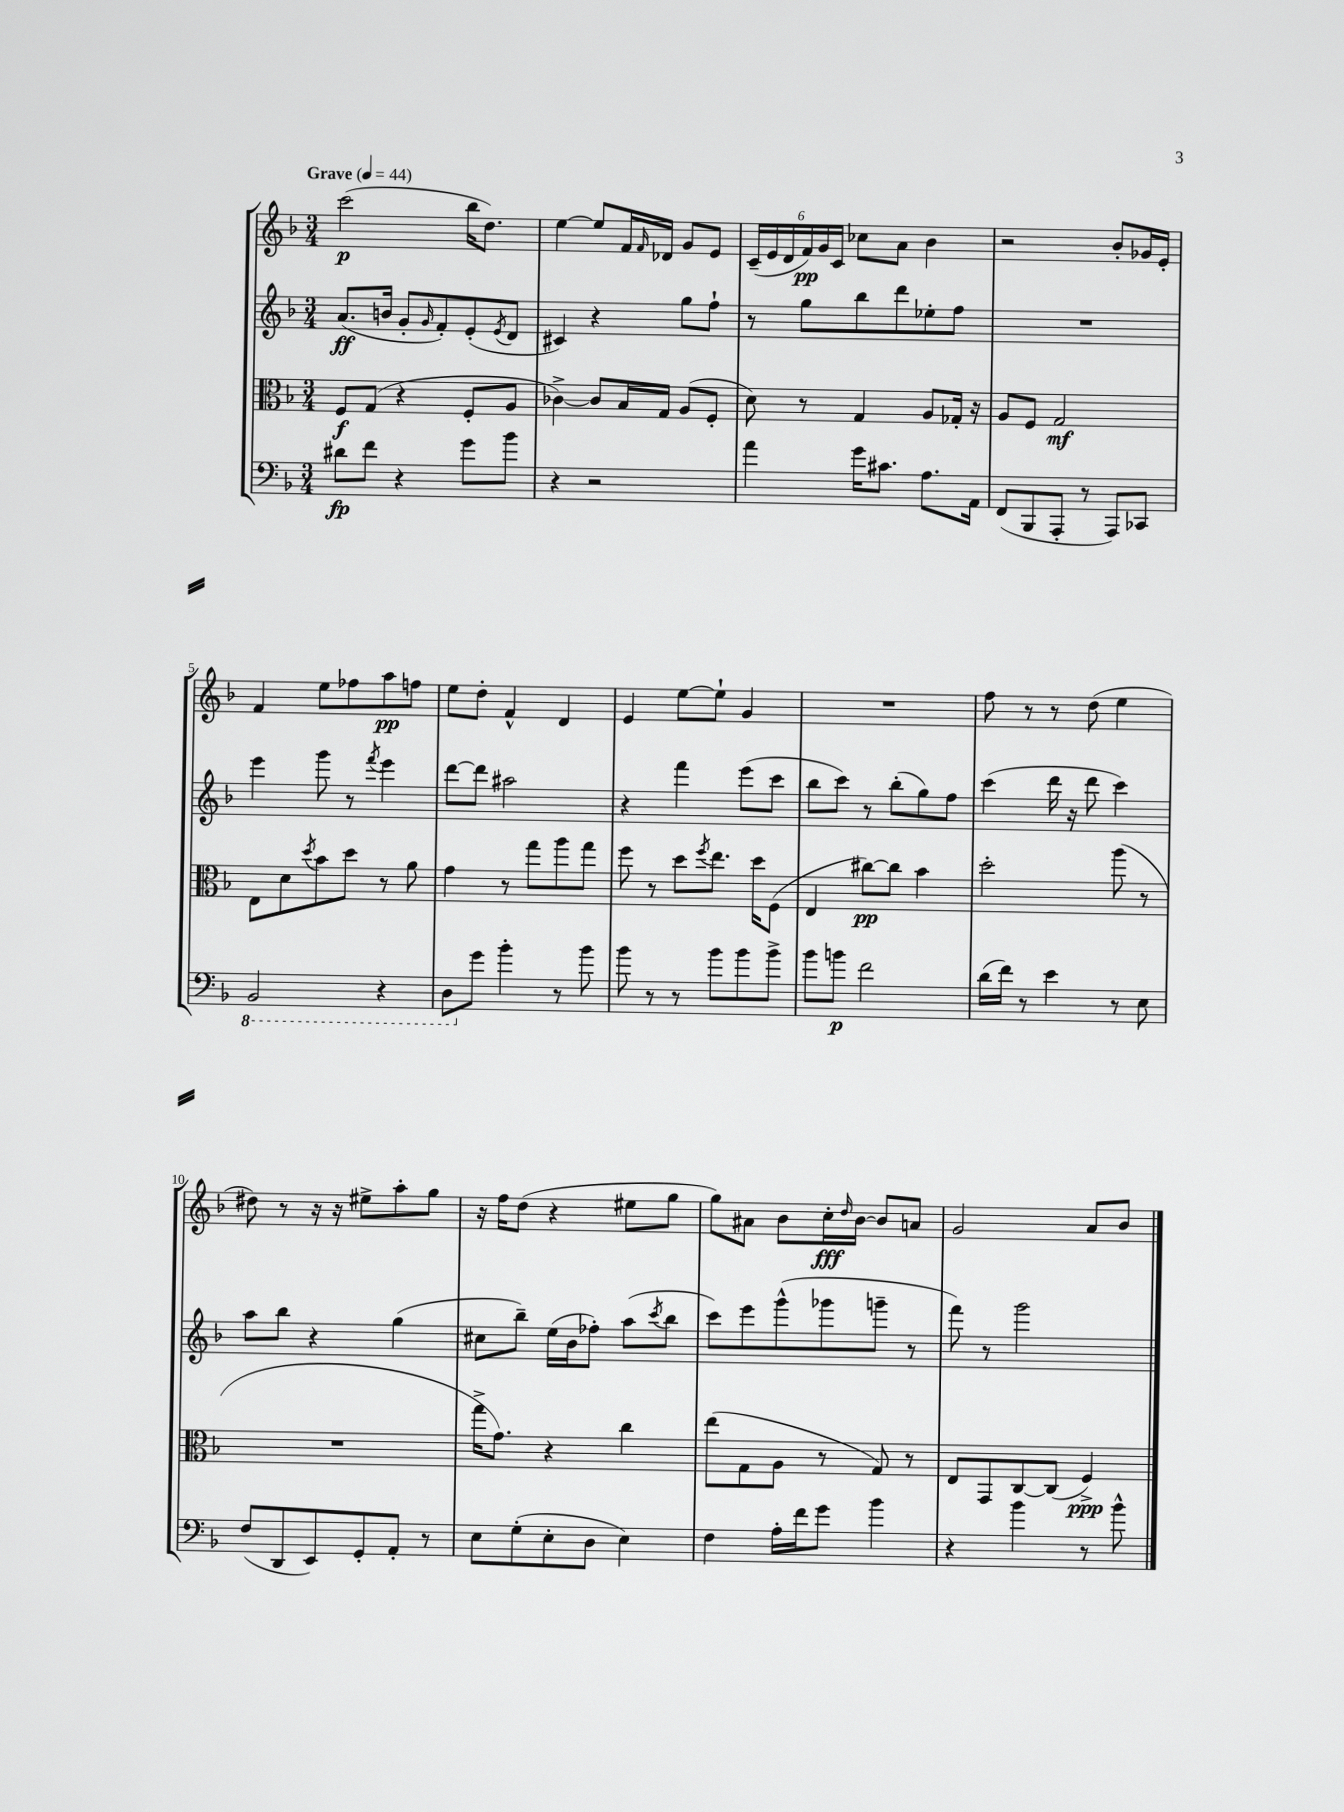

**kern	**kern	**kern	**kern
*staff4	*staff3	*staff2	*staff1
*clefF4	*clefC3	*clefG2	*clefG2
*k[b-]	*k[b-]	*k[b-]	*k[b-]
*M3/4	*M3/4	*M3/4	*M3/4
*MM44	*MM44	*MM44	*MM44
8d#	8F	(8.a	(2ccc
8f	(8G	.	.
.	.	16b	.
4r	4r	8g'	.
.	.	16qqg	.
.	.	8f')	.
8g	8F'	(8e'	16bb-
.	.	.	8.dd)
.	.	8qe	.
8b-	8A	8d	.
=	=	=	=
4r	[4c-^)	4c#)	[4ee
2r	8c-]	4r	8ee]
.	16B-	.	16f
.	.	.	16qqf
.	16G	.	16d-
.	(8A	8gg	8g
.	8F'	8ff`	8e
=	=	=	=
4a	8d)	8r	(24c~
.	.	.	24e
.	.	.	24d
.	8r	8gg	24f)
.	.	.	24g
.	.	.	24c
16g	4G	8bb-	8cc-
8.c#	.	.	.
.	.	8ddd	8a
8.A	8A	8ee-'	4b-
.	16G-'	8ff	.
16AA	16r	.	.
=	=	=	=
(8FF	8A	2.r	2r
8BBB-	8F	.	.
8AAA'	2G	.	.
8r	.	.	.
8AAA)	.	.	8b-'
8CC-	.	.	16g-
.	.	.	16e'
=	=	=	=
2BBB-	8E	4eee	4f
.	8d	.	.
.	8qdd	.	.
.	8b-	8ggg	8ee
.	8dd	8r	8ff-
.	.	8qfff	.
4r	8r	4eee	8aa
.	8a	.	8ff
=	=	=	=
8DD	4g	[8ddd	8ee
8g	.	8ddd]	8dd'
4b-'	8r	2aa#	4f^^
.	8gg	.	.
8r	8aa	.	4d
8b-	8gg	.	.
=	=	=	=
8b-	8ff	4r	4e
8r	8r	.	.
8r	8dd	4fff	[8ee
.	8qff	.	.
8b-	8.ee	.	8ee`]
8b-	.	(8eee	4g
.	16dd	.	.
8b-^	(8F	8ccc	.
=	=	=	=
8b-	4E	8bb-	2.r
8b	.	8ccc)	.
2f	[8cc#)	8r	.
.	8cc#]	(8bb-'	.
.	4b-	8gg)	.
.	.	8ff	.
=	=	=	=
(16d	2dd'	(4ccc	8ff
16f)	.	.	.
8r	.	.	8r
4e	.	16ddd	8r
.	.	16r	.
.	.	8ddd	(8dd
8r	(8aa	4ccc)	4ee
8E	8r	.	.
=	=	=	=
(8F	2.r	8aa	8dd#)
8DD	.	8bb-	8r
8EE)	.	4r	16r
.	.	.	16r
8GG'	.	.	8ee#^
8AA'	.	(4gg	8aa'
8r	.	.	8gg
=	=	=	=
8E	16gg^	8cc#	16r
.	8.g)	.	16ff
(8G'	.	8bb-~)	(8dd
8E'	4r	(16ee	4r
.	.	16b-	.
8D	.	8ff-')	.
4E)	4cc	(8aa	8ee#
.	.	8qccc	.
.	.	8bb-	8gg
=	=	=	=
4F	(8ee	8ccc)	8gg)
.	8G	8eee	8a#
16A'	8A	(8ggg^^	8b-
16f	.	.	.
8g	8r	8ggg-	16cc'
.	.	.	16qqdd
.	.	.	[16b-
4b-	8G)	8ggg~	8b-]
.	8r	8r	8a
=	=	=	=
4r	8E	8fff)	2g
.	8GG	8r	.
4b-	[8C	2ggg	.
.	(8C]	.	.
8r	4F^)	.	8a
8b-^^	.	.	8b-
==	==	==	==
*-	*-	*-	*-
